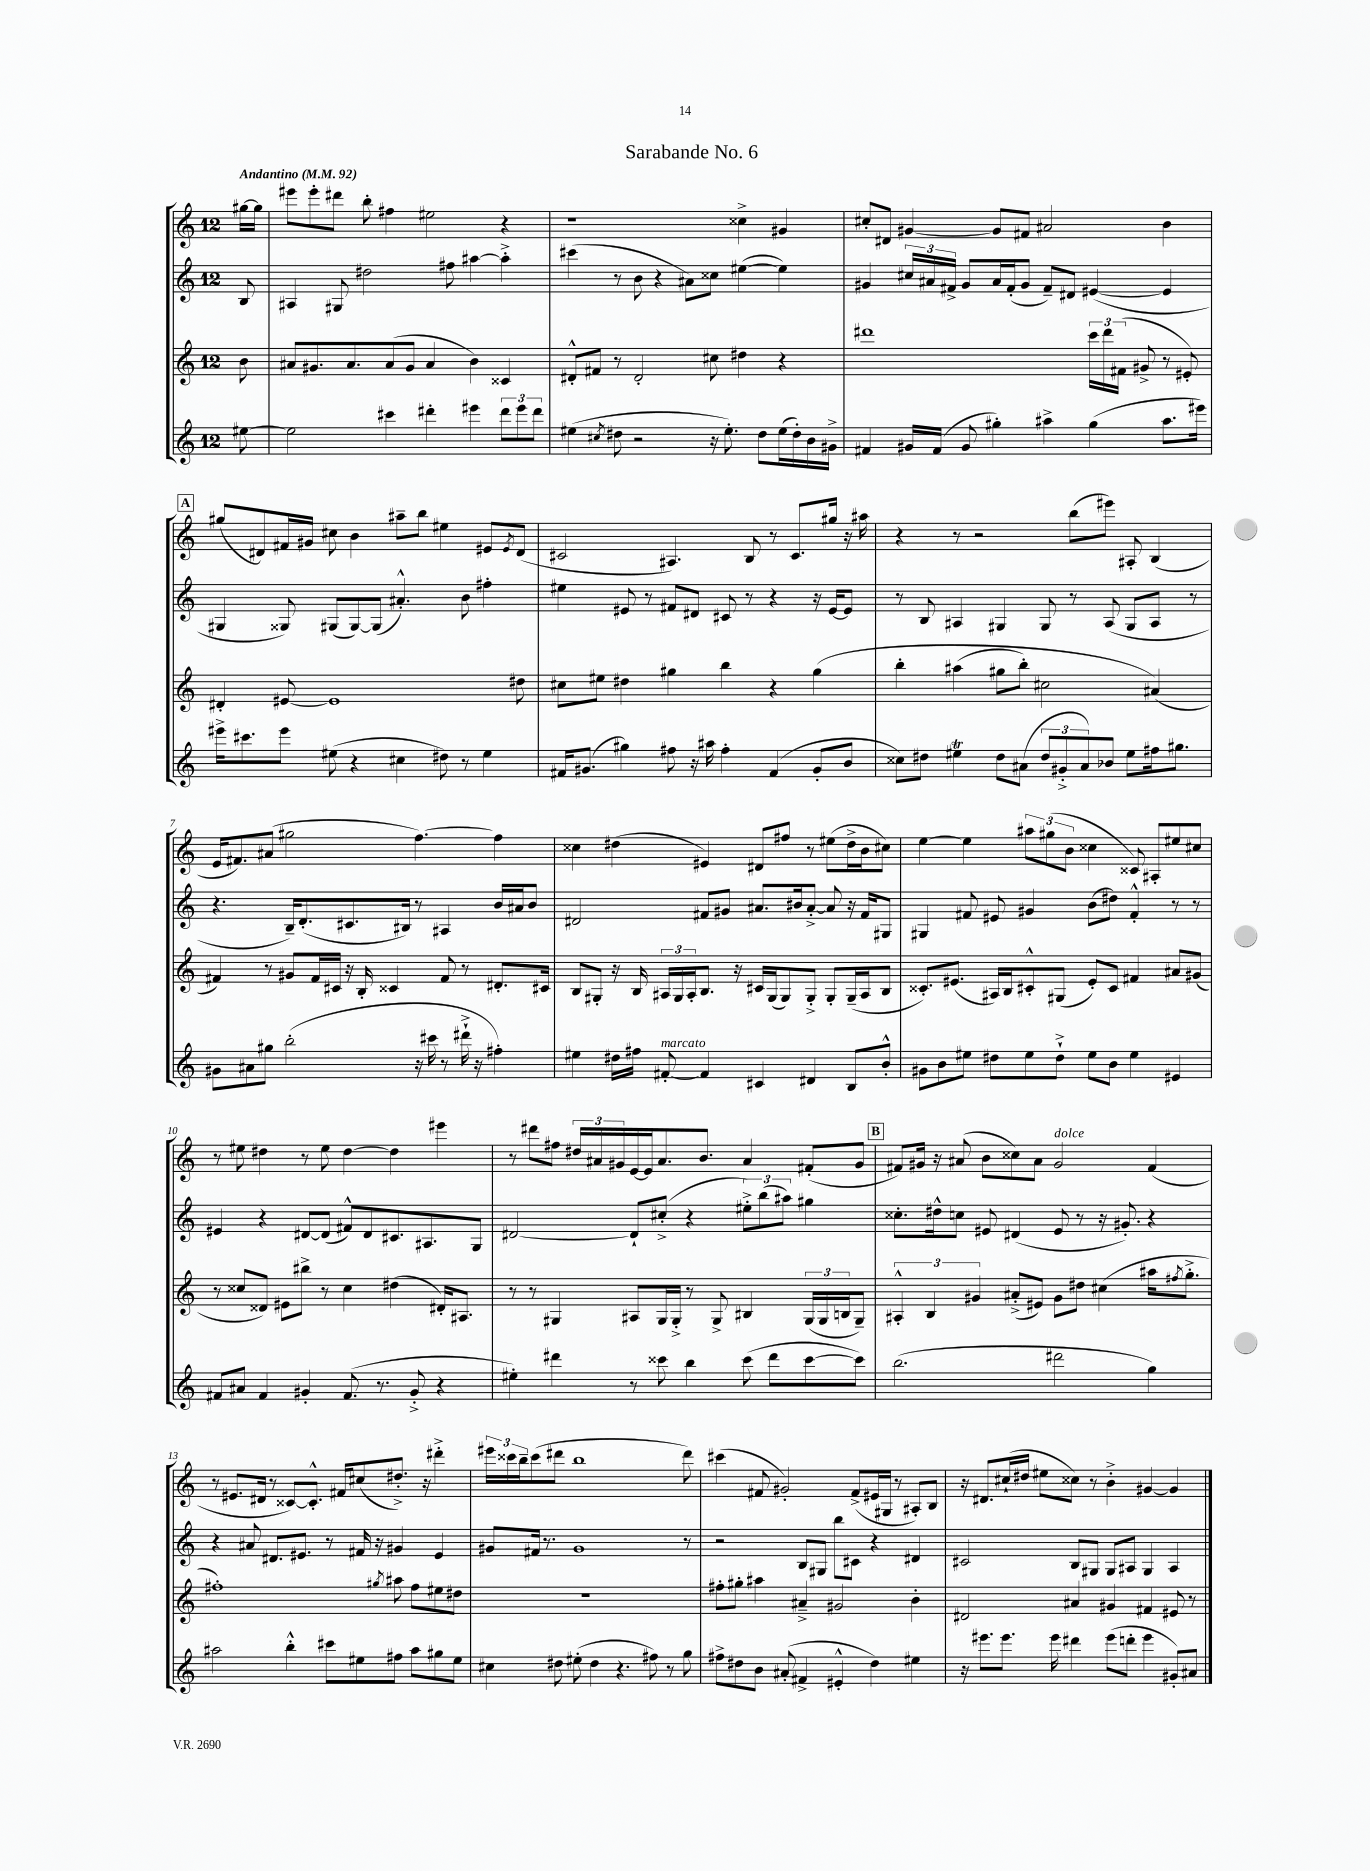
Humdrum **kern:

**kern	**kern	**kern	**kern
*staff4	*staff3	*staff2	*staff1
*clefG2	*clefG2	*clefG2	*clefG2
*k[]	*k[]	*k[]	*k[]
*M12/8	*M12/8	*M12/8	*M12/8
*MM92	*MM92	*MM92	*MM92
[8ee#\	8b\	8B/	[16gg#\LL
.	.	.	16gg#\]JJ
=	=	=	=
2ee#\]	8a#/L	4A#/	8eee#\L
.	8.g#/	.	8eee#'\
.	.	8G#/	8ddd#\J
.	8.a#/	.	.
.	.	2dd#\	8bb'\
4ccc#\	(8a#/	.	4ff#\
.	8g#/J	.	.
4ddd#'\	4a#/	.	2ee#\
.	.	8ff#\	.
4eee#\	4b\)	[4aa#\	.
12ddd#\L	4c##/	4aa#'^\]	4r
12eee#\	.	.	.
12ddd#\J	.	.	.
=	=	=	=
(4ee#\	8d#'^^/L	(4ccc#\	1r
.	8f#/J	.	.
8qcc#/	.	.	.
8dd#\	8r	8r	.
2r	2d#'/	8b\	.
.	.	4r	.
.	.	8a#\L)	.
16r	8cc#\	8cc##\J	.
8.ee#'\)	.	.	.
.	4dd#\	([4ee#\	4cc##^\
8dd#\L	.	.	.
(16ee#\L	4r	4ee#\])	4g#/
16dd#'\)	.	.	.
16b\	.	.	.
16g#^\JJ	.	.	.
=	=	=	=
4f#/	1ddd#	4g#/	8cc#'/L
.	.	.	8d#/J
16g#/LL	.	24cc#/LL	[4g#/
.	.	24a#/	.
(16f#/JJ	.	.	.
.	.	24f#^/JJ	.
8g#/	.	8g#/L	.
4gg#'\)	.	16a#/L	8g#/]L
.	.	(16f#'/J	.
.	.	8g#/J	8f#/J
4aa#^\	.	8f#~/L)	2a#/
.	.	8d#/J	.
(4gg#\	24ccc\LL	([4e#/	.
.	24ddd#\	.	.
.	(24f#\JJ	.	.
.	8g#^/	.	.
8.aa#\L	8r	4e#/]	4b\
.	8e#'/)	.	.
16eee#\Jk)	.	.	.
=	=	=	=
16eee#^\LK	4d#'/	4G#/	(8gg#/L
8.ccc#\	.	.	.
.	.	.	8d#/)
8eee#\J	[8e#/	8G##/)	16f#/L
.	.	.	16g#/JJ
(8ee#\	1e#]	(8G#/L	8cc#\
4r	.	[8G#/)	4b\
.	.	(8G#/]J	.
4cc#\	.	4.a#'^^/)	8aa#~\L
.	.	.	8bb\J
8dd#\)	.	.	4ee#\
8r	.	8b\	.
4ee#\	.	4ff#'\	8e#/L
.	.	.	8qe#/
.	8dd#\	.	(8d#/J
=	=	=	=
16f#/LK	8cc#\L	4ee#\	2c#/
(8.g#/J	.	.	.
.	8ee#\J	.	.
4gg#\)	4dd#\	8e#/	.
.	.	8r	.
8ff#\	4gg#\	8f#/L	4.A#/)
16r	.	8d#/J	.
16aa#\	.	.	.
4ff#'\	4bb\	8c#/	.
.	.	8r	8B/
(4f#/	4r	4r	8r
.	.	.	8.c#/L
8g#'/L	&(4gg#\	16r	.
.	.	[16e#/LK	16gg#/Jk
8b/J	.	8e#/]J	16r
.	.	.	16aa#\
=	=	=	=
8cc##\L)	4bb'\	8r	4r
8dd#\J	.	8B/	.
4ee#\	(4aa#\	4A#/	8r
.	.	.	2r
8dd#\L	8gg#\L	4G#/	.
(8a#\J	8bb'\J)	.	.
12dd#/L	2cc#\	8G#/	.
12g#'^/	.	.	.
.	.	8r	(8bb\L
12a#/)	.	.	.
8b-/J	.	(8A#/	8eee#\J)
8ee#\L	.	8G#/L	8A#'/
16ff#\k	(4a#/&)	8A#/J	(4B/
8.gg#\J	.	.	.
.	.	8r	.
=	=	=	=
8g#\L	4f#/)	4.r	16e/LK
.	.	.	8.f#/)
8a#\	.	.	.
8gg#\J	8r	.	(8a#/J
(2bb'\	8g#/L	16B~/LK)	2gg#\
.	.	(8.d'/	.
.	16f#/L	.	.
.	16c#/JJ	.	.
.	16r	8.c#/	.
.	16B'/	.	.
.	4c##/	.	.
.	.	16B#/Jk)	.
16r	.	8r	[4.ff\)
16ccc#\	.	.	.
8r	8f#/	4A#/	.
16ddd#`^\	8r	.	.
16r	.	.	.
4ff#'\)	8.d#'/L	16b/LL	4ff\]
.	.	16a#/J	.
.	.	8b/J	.
.	16c#/Jk	.	.
=	=	=	=
4ee#\	8B/L	2d#/	4cc##\
.	8G#'/J	.	.
16dd#\LL	16r	.	(4dd#\
16ff#\JJ	16B/	.	.
[8f#'/	24A#/LL	.	.
.	24G#/	.	.
.	24A#'/J	.	.
4f#/]	8.B/J	8f#/L	4e#/)
.	.	8g#/J	.
.	16r	.	.
4c#/	16c#/LL	8.a#/L	8d#/L
.	(16G#/J	.	.
.	8G#/)	.	8ff#/J
.	.	16b#/k	.
4d#/	8G#'^/J	[8a#'^/J	8r
.	8G#'/L	8a#/]	(8ee#\L
8B/L	(16G#~/L	16r	16dd#^\L
.	16A#/J	16f#/LK	16b\J
8b'^^/J	8B/J	8G#/J	8cc#\J)
=	=	=	=
8g#\L	8.c##'/L)	4G#/	[4ee\
8b\	.	.	.
.	(8.e#/J	.	.
8ee#\J	.	8f#/	4ee\]
8dd#\L	16A#/LL)	8e#/	.
.	16B/J	.	.
8ee#\	8c#'^^/	4g#/	12aa#\L
.	.	.	(12gg#\
8dd#`^\J	(8G#/J	.	.
.	.	.	12b\J
8ee#\L	8e#'/L)	(8b\L	4cc##\
8b\J	8c#/J	8dd#\J)	.
4ee#\	4f#/	4f#'^^/	8c##/)
.	.	.	8A#'/L
4e#/	8a#/L	8r	8ee#/
.	(8g#/J	8r	8cc#/J
=	=	=	=
8f#/L	8r	4e#/	8r
8a#/J	8cc##/L	.	8ee#\
4f#/	8d##/J)	4r	4dd#\
.	8e#\L	.	.
4g#'/	8bb#^\J	[8d#/L	8r
.	8r	(8d#/]J	8ee#\
(8.f#/	4cc##\	8f#^^/L)	[4dd#\
.	.	8d#/	.
8.r	.	.	.
.	(4dd#\	8.c#/	4dd#\]
8g#'^/	.	.	.
.	.	8.A#/	.
4r	16d#'/LK)	.	4eee#\
.	8.A#/J	.	.
.	.	8G/J	.
=	=	=	=
4ee#'\)	8r	[2d#/	8r
.	8r	.	8ddd#\L
4ddd#\	4G#/	.	8ff#\J
.	.	.	24dd#/LL
.	.	.	24a#/
.	.	.	24g#/
8r	8A#/L	8d#`/]L	[16e/
.	.	.	16e/]J
8ccc##\	16G#/L	(8cc#'^/J	8.a#/
.	16G#'^/JJ	.	.
4bb\	8r	4r	.
.	.	.	8.b/J
.	8G#^/	.	.
(8ccc##\	4B#/	12ee#'^\L)	4a#/
.	.	(12bb\	.
8ddd#\L	.	.	.
.	.	12aa#\J)	.
[8ccc##\	(24G#/LL	4gg#\	(8f#'/L
.	24G#/	.	.
.	24B/J	.	.
8ccc##\]J)	8G#~/J)	.	8g#/J
=	=	=	=
(2.bb\	6A#'^^/	8.cc##'\L	8f#/L)
.	.	.	16g#/Jk
.	6B/	.	.
.	.	16dd#^^\k	16r
.	.	8cc\J	(8a#/
.	6g#/	.	.
.	.	8e#/	8b\L
.	(8a#'^/L	(4d#/	8cc##\)
.	8e#/J)	.	8a#\J
2ddd#\	8g#\L	8e#/	2g#/
.	8dd#\J	8r	.
.	(4cc#\	16r	.
.	.	8.g#'/)	.
4gg\)	16aa#\LK	4r	(4f#/
.	8qff#/	.	.
.	8.gg'^\J	.	.
=	=	=	=
2aa#\	1ff#')	4r	8r
.	.	.	8.e#/L
.	.	8a#/	.
.	.	.	16d#/Jk
.	.	8.d#/L	8r
4bb'^^\	.	.	[8c##/L)
.	.	8.e#/J	.
.	.	.	8.c##'^^/]J
8ccc#\L	.	8r	.
.	.	.	16f#/LK
8ee#\	.	16f#/	(8cc#/
.	.	16r	.
.	8qgg#/	.	.
8ff#\J	8aa#\	4g#/	8.dd#'^/J)
8aa#\L	8ff#\L	.	.
.	.	.	16r
8gg#\	8ee#\	4e#/	4ddd#'^\
8ee#\J	8dd#\J	.	.
=	=	=	=
4cc#\	1.r	8g#/L	24eee#\LL
.	.	.	24ccc##\
.	.	.	24bb~\J
.	.	16f#/Jk	(8ccc##\
.	.	8.r	.
8dd#\	.	.	8ddd#\J
(8ee#'\	.	1g#	1bb
4dd#\	.	.	.
4.r	.	.	.
8ff#\)	.	.	.
8r	.	.	.
8gg\	.	8r	8ddd#\)
=	=	=	=
8ff#^\L	8ff#'\L	2r	(4ccc#\
8dd#\	8gg#'\J	.	.
8b\J	4aa#\	.	8f#/
(8a#'/	.	.	2g#'/)
4f#^/	4a#~^/	8B/L	.
.	.	8G#/J	.
4e#'^^/	2g#/	8bb\L	.
.	.	8c#\J	(8f#^/L
4dd#\)	.	4r	16e#/L
.	.	.	16G#/JJ
.	.	.	8r
4ee#\	4b'\	4d#/	8A#'/L)
.	.	.	8B/J
=	=	=	=
16r	2d#/	2c#/	16r
8.eee#\L	.	.	8.d#/L
8.eee#\J	.	.	(16cc#`/L
.	.	.	16dd#/JJ
.	.	.	8ee#\L
16eee#\	.	.	.
4ddd#\	4a#/	8B/L	8cc##\J)
.	.	8G#/J	8r
(8eee#\L	4g#/	8G#/L	4b'^\
8ddd'\J	.	8A#/J	.
4eee#\	4f#/	4G#/	[4g#/
8g#'/L)	8e#/	4A#/	4g#/]
8a#/J	8r	.	.
==	==	==	==
*-	*-	*-	*-
